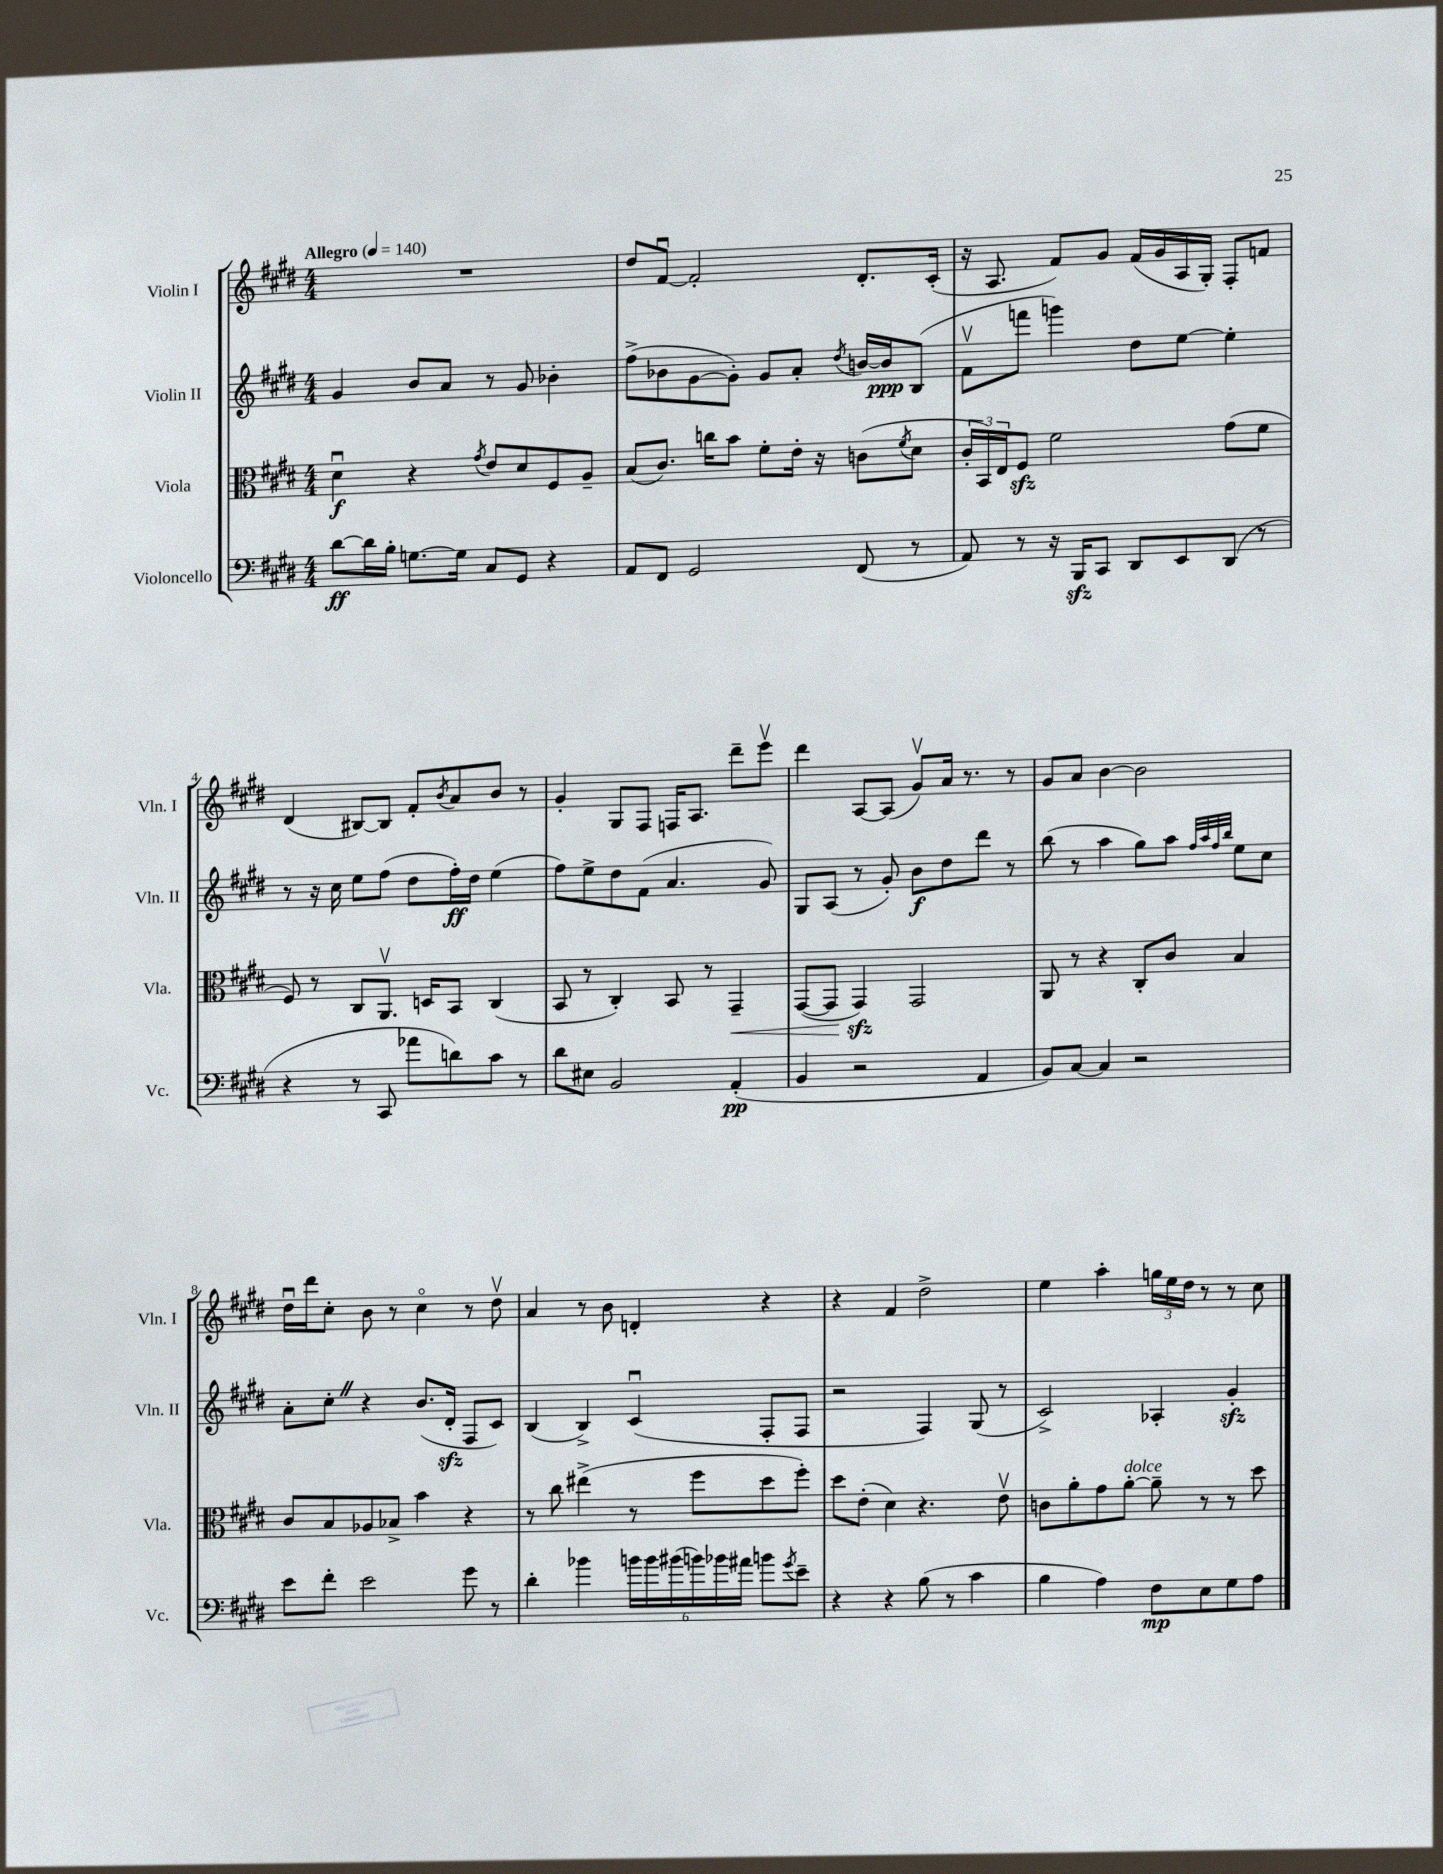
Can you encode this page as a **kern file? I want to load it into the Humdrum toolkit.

**kern	**kern	**kern	**kern
*staff4	*staff3	*staff2	*staff1
*clefF4	*clefC3	*clefG2	*clefG2
*k[f#c#g#d#]	*k[f#c#g#d#]	*k[f#c#g#d#]	*k[f#c#g#d#]
*M4/4	*M4/4	*M4/4	*M4/4
*MM140	*MM140	*MM140	*MM140
[8d#\L	4d#u\	4g#/	1r
16d#\]L	.	.	.
16B'\JJ	.	.	.
[8.G\L	4r	8b/L	.
.	.	8a/J	.
16G\]Jk	.	.	.
.	8qg#/	.	.
8C#/L	8e/L	8r	.
8GG#/J	8d#/	8g#/	.
4r	8F#/	4b-'\	.
.	8A~/J	.	.
=	=	=	=
8AA/L	(8B/L	(8ff#^\L	8dd#/L
8FF#/J	8.c#/J)	8b-\	[8f#u/J
2GG#/	.	[8g#\	2f#'/]
.	16cc\LK	.	.
.	8b\J	8g#'\]J)	.
.	8f#'\L	8g#/L	.
.	16e'\Jk	8a'/J	.
.	16r	.	.
.	.	8qdd#/	.
(8FF#/	(8c\L	[16b/LL	8.d#'/L
.	.	16b/]J	.
.	8qf#/	.	.
8r	8d#\J	(8B/J	.
.	.	.	(16c#'/Jk
=	=	=	=
8AA/)	24c#'/LL	8f#v\L	16r
.	24BB/)	.	.
.	.	.	8.A/
.	24E/J	.	.
8r	8F#/J	8fff\J	.
16r	2f#\	4ggg\)	8f#/L)
16BBB/LK	.	.	.
8CC#/J	.	.	8g#/J
8DD#/L	.	8dd#\L	(16f#/LL
.	.	.	16g#/
8EE/	.	[8ee\J	16A/
.	.	.	16G#'/JJ)
(8DD#/J	(8g#\L	4ee'\]	8F#'/L
8r	8f#\J	.	8f/J
=	=	=	=
4r	8F#/)	8r	(4d#/
.	8r	16r	.
.	.	16cc#\	.
8r	8C#/L	8ee\L	[8B#/L)
8CC#/	8.AAv/J	(8ff#\J	8B#/]J
8a-\L	.	8dd#\L	8f#'/L
.	16D/LK	.	.
.	.	.	8qb/
8d\)	8BB/J	16ff#'\L)	8a/
.	.	16dd#\JJ	.
8c#\J	(4C#/	(4ee\	8b/J
8r	.	.	8r
=	=	=	=
8d#\L	8BB/	8ff#\L)	4g#'/
8E#\J	8r	8ee^\	.
2BB/	4C#'/)	8dd#\	8G#/L
.	.	(8f#\J	8F#/J
.	8BB/	4.a/	16F/LK
.	.	.	8.A/J
.	8r	.	.
(4AA'/	4GG#~/	.	8ddd#~\L
.	.	8g#/)	8eeev\J
=	=	=	=
4BB/	([8GG#/L	8G#/L	4ddd#\
.	8GG#/]J	(8A/J	.
2r	4GG#/)	8r	[8A/L
.	.	8g#'/)	(8A/]J
.	2GG#/	8b\L	8g#v/L)
.	.	8dd#\	16a/Jk
.	.	.	8.r
4AA/	.	8ddd#\J	.
.	.	8r	8r
=	=	=	=
8BB/L)	8AA/	(8bb\	8g#/L
[8C#/J	8r	8r	8a/J
4C#/]	4r	4aa\	[4b\
2r	8C#'/L	8gg#\L)	2b\]
.	8c#/J	8aa\J	.
.	.	32qqff#/LLL	.
.	.	32qqaa/	.
.	.	32qqff#/	.
.	.	32qqbb/JJJ	.
.	4B/	8ee\L	.
.	.	8cc#\J	.
=	=	=	=
8e\L	8c#/L	8a'\L	16dd#u\LL
.	.	.	16ddd#\J
8f#'\J	8B/	8cc#'\J	8cc#'\J
2e\	8A-/	4r	8b\
.	8B-^/J	.	8r
.	4b\	(8.b/L	4cc#o\
.	.	16d#'/Jk	.
8g#\	4r	8F#/L	8r
8r	.	8c#/J)	8dd#v\
=	=	=	=
4d#'\	8r	(4B/	4a/
.	8cc#\	.	.
4b-\	(4ee#^\	4B^/)	8r
.	.	.	8b\
24b\LL	8r	(4c#u/	4d'/
24b\	.	.	.
(24b#\	.	.	.
24b\)	8ff#\L	.	.
24b-\	.	.	.
24a#\JJ	.	.	.
8b\L	8dd#\	8F#'/L	4r
8qg#/	.	.	.
8e~\J	8ff#'\J)	8F#/J	.
=	=	=	=
4r	8dd#\L	2r	4r
.	(8e'\J	.	.
4r	4d#\)	.	4f#/
(8B\	4.r	4F#/)	2dd#^\
8r	.	.	.
4c#\	.	(8G#/	.
.	8ev\	8r	.
=	=	=	=
4B\	8c\L	2c#^/)	4ee\
.	8a'\	.	.
4A\)	8g#\	.	4aa'\
.	[8a'\J	.	.
8F#\L	8a~\]	4A-'/	24gg\LL
.	.	.	24ee\
.	.	.	24dd#\JJ
8E\	8r	.	8r
8G#\	8r	4g#'/	8r
8A\J	8dd#\	.	8cc#\
==	==	==	==
*-	*-	*-	*-
